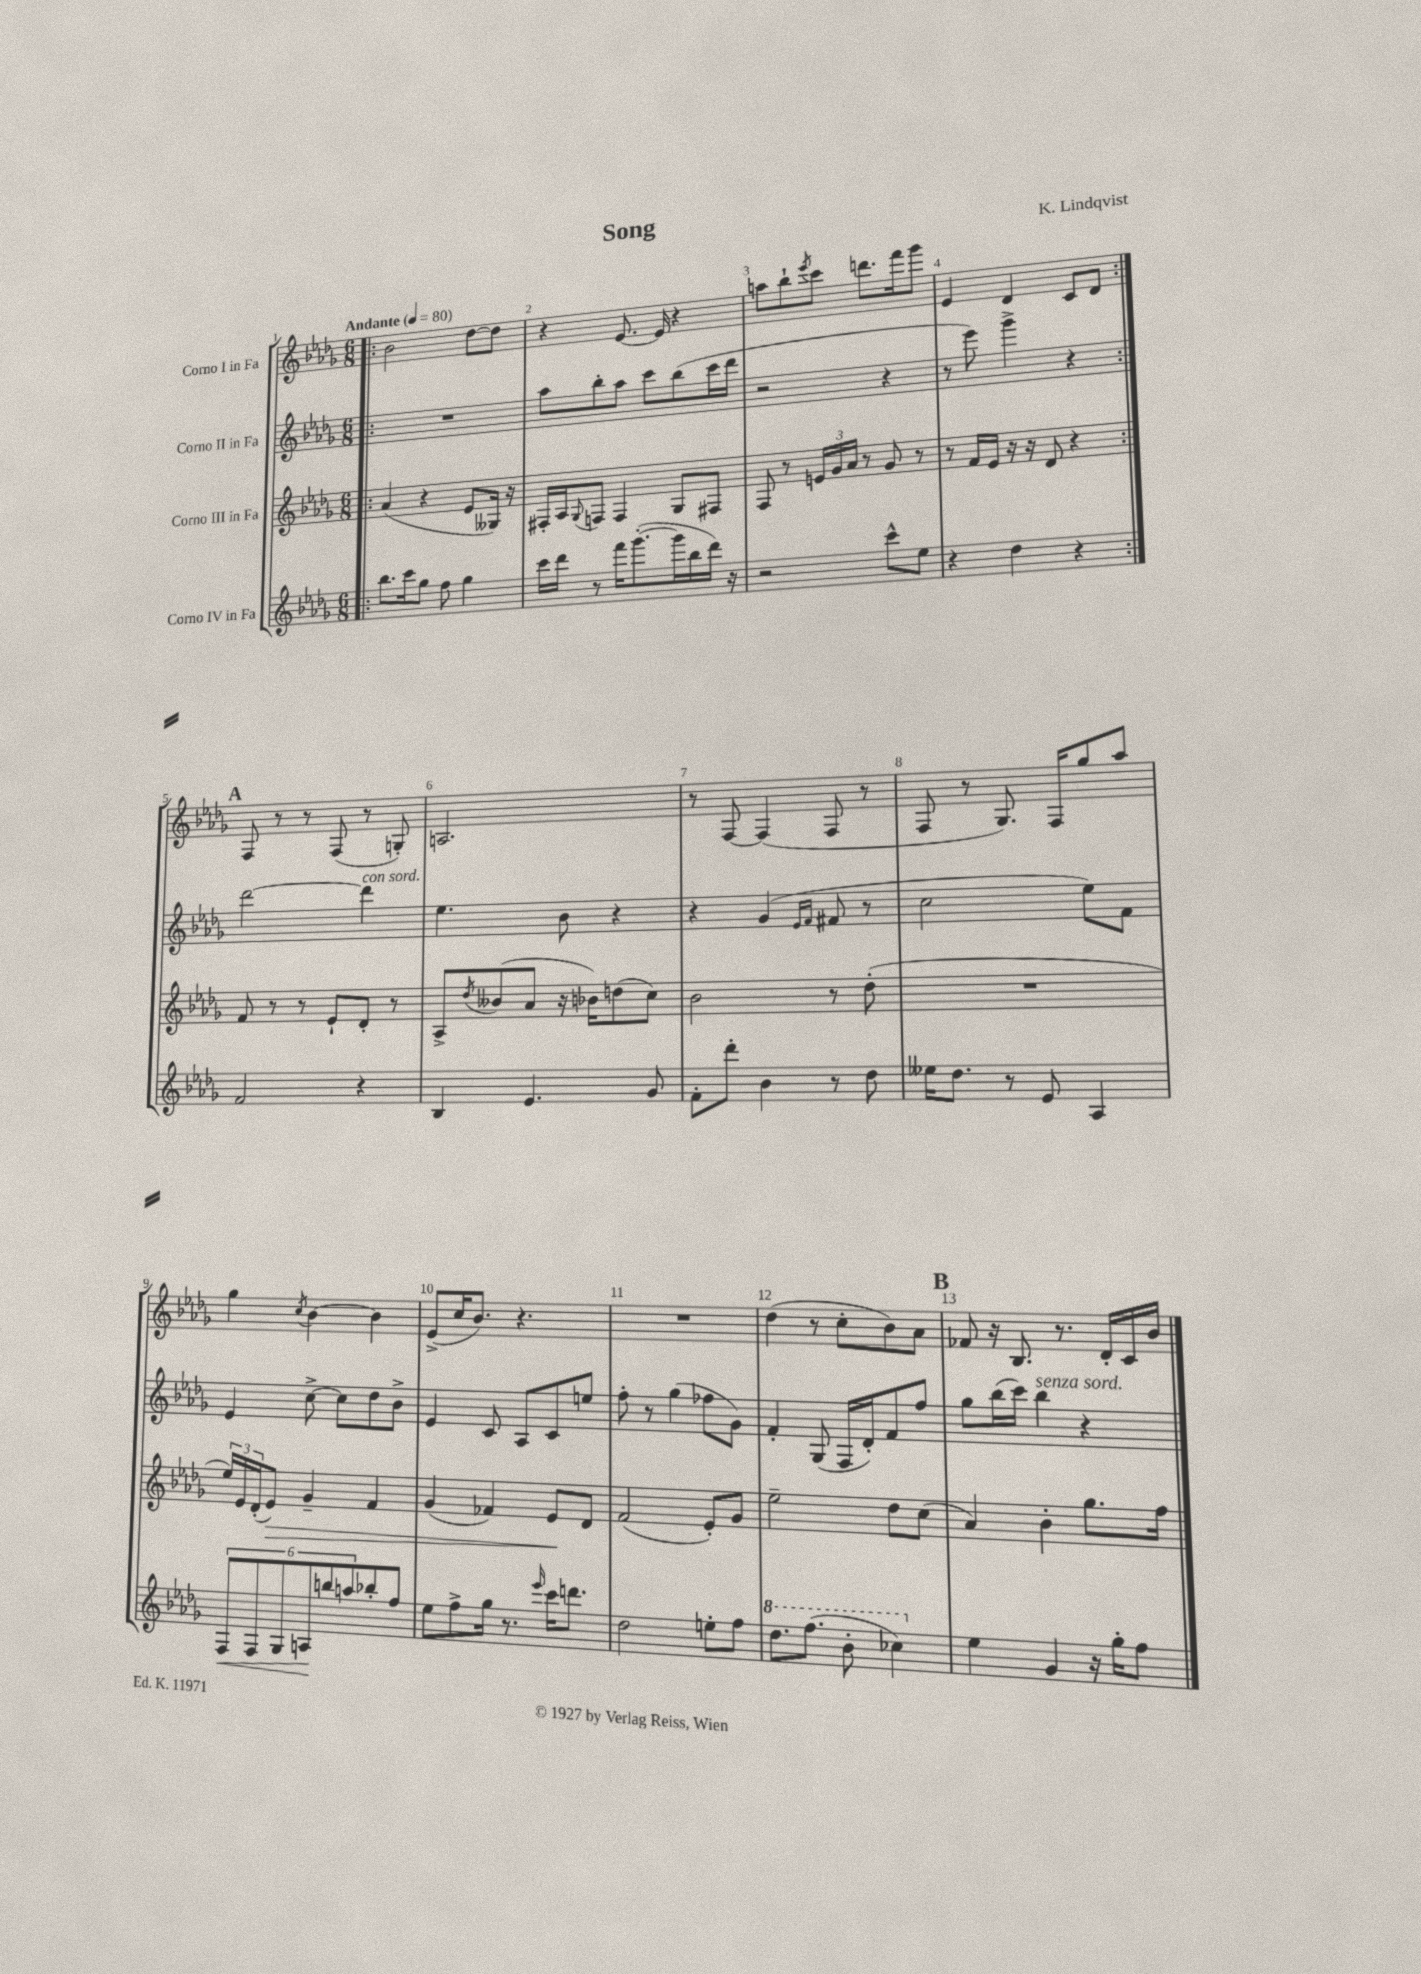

**kern	**dynam	**kern	**dynam	**kern	**kern
*part4	*part4	*part3	*part3	*part2	*part1
*staff4	*staff4	*staff3	*staff3	*staff2	*staff1
*I"Corno IV in Fa	*	*I"Corno III in Fa	*	*I"Corno II in Fa	*I"Corno I in Fa
*clefG2	*	*clefG2	*	*clefG2	*clefG2
*k[b-e-a-d-g-]	*	*k[b-e-a-d-g-]	*	*k[b-e-a-d-g-]	*k[b-e-a-d-g-]
*M6/8	*	*M6/8	*	*M6/8	*M6/8
*MM80	*	*MM80	*	*MM80	*MM80
=1!|:	=1!|:	=1!|:	=1!|:	=1!|:	=1!|:
!	!	!	!	!	!LO:TX:a:B:t=Andante
8.bb-\L	.	(4a-/	.	2.r	2b-\
16ccc\k	.	.	.	.	.
8gg-\J	.	4r	.	.	.
8ff\	.	.	.	.	.
4gg-\	.	8e-/L	.	.	[8dd-\L
.	.	16G--X/Jk)	.	.	8dd-\J]
.	.	16r	.	.	.
=2	=2	=2	=2	=2	=2
16ccc\LL	.	16F#X'/LL	.	8aa-\L	4r
16ddd-\JJ	.	16A-/J	.	.	.
.	.	8qqG-/	.	.	.
8r	.	8Fn/J	.	8bb-'\	.
16fff\KL	.	4F/	.	8aa-\J	[8.e-/
([8.ggg-'\	.	.	.	.	.
.	.	.	.	8ccc\L	.
.	.	.	.	.	16e-/]
16ggg-\L]	.	8G-/L	.	(8bb-\	4r
16bb-\	.	.	.	.	.
16ddd-\JJ)	.	8F#X/J	.	16ccc\L	.
16r	.	.	.	16ddd-\JJ	.
=3	=3	=3	=3	=3	=3
2r	.	8F/	.	2r	8aan\L
.	.	8r	.	.	8bb-`\
.	.	.	.	.	8qeee-/
.	.	24en/LL	.	.	8ccc\J
.	.	24g-/	.	.	.
.	.	24a-/JJ	.	.	.
.	.	8r	.	.	8.dddn\L
8ccc^^\L	.	8g-/	.	4r	.
.	.	.	.	.	16fff\k
8ee-\J	.	8r	.	.	8ggg-\J
=4	=4	=4	=4	=4	=4
4r	.	8r	.	8r	4e-/
.	.	16f/LL	.	8eee-\)	.
.	.	16e-/JJ	.	.	.
4dd-\	.	16r	.	4ggg-^\	4d-/
.	.	16r	.	.	.
.	.	8d-/	.	.	.
4r	.	4r	.	4r	8c/L
.	.	.	.	.	8d-/J
!!LO:LB:g=z
!!LO:REH:place=s1:t=A
=5:|!	=5:|!	=5:|!	=5:|!	=5:|!	=5:|!
2f/	.	8f/	.	[2ddd-\	8F/
.	.	8r	.	.	8r
.	.	8r	.	.	8r
.	.	8e-`/L	.	.	(8F/
!	!	!	!	!LO:TX:a:i:t=con sord.	!
4r	.	8d-'/J	.	4ddd-\]	8r
.	.	8r	.	.	8Gn'/)
=6	=6	=6	=6	=6	=6
4B-/	.	8A-^/L	.	4.ee-\	2.An/
.	.	8qdd-/	.	.	.
.	.	(8b--X/	.	.	.
4.e-/	.	8a-/J	.	.	.
.	.	16r	.	8b-\	.
.	.	16b-X\KL)	.	.	.
.	.	(8ddn\	.	4r	.
8g-/	.	8cc\J)	.	.	.
=7	=7	=7	=7	=7	=7
8f'\L	.	2b-\	.	4r	8r
8ddd-'\J	.	.	.	.	[8F/
4b-\	.	.	.	(4g-/	(4F/]
.	.	.	.	16qqe-/LL	.
.	.	.	.	16qqf/JJ	.
8r	.	8r	.	8f#X/	8F/
8dd-\	.	(8dd-'\	.	8r	8r
=8	=8	=8	=8	=8	=8
16ee--X\KL	.	2.r	.	2cc\	8F/
8.dd-\J	.	.	.	.	.
.	.	.	.	.	8r
8r	.	.	.	.	8.G-/)
8e-/	.	.	.	.	.
.	.	.	.	.	16F/KL
4A-/	.	.	.	8ee-\L)	8gg-/
.	.	.	.	8f\J	8aa-/J
!!LO:LB:g=z
=9	=9	=9	=9	=9	=9
!	!LO:HP:b	!	!	!	!
12F/L	<	24ee-/LL)	.	4e-/	4gg-\
.	.	24e-/	.	.	.
12F/	.	(24d-'/J	.	.	.
!	!	!	!LO:HP:b	!	!
.	.	8e-/J)	>	.	.
12G-/	.	.	.	.	.
.	.	.	.	.	8qcc/
12An/	.	4g-~/	.	[8cc^\	[4b-\
12bbn/	[	.	.	.	.
.	.	.	.	8cc\L]	.
12aan/	.	.	.	.	.
8bb-X'/	.	4f/	.	8dd-\	4b-\]
8ff/J	.	.	.	8b-^\J	.
=10	=10	=10	=10	=10	=10
8ee-\L	.	(4g-/	.	4e-/	(8e-^/L
8ff^\	.	.	.	.	16cc/K
.	.	.	.	.	8.b-/J)
16gg-\Jk	.	4f-X/)	.	8c/	.
8.r	.	.	.	.	.
.	.	.	.	8A-/L	4.r
16qqeee-/	.	.	.	.	.
16ccc\KL	.	8e-/L	.	8c/	.
8.dddn\J	.	.	.	.	.
.	.	8d-/J	]	8een/J	.
=11	=11	=11	=11	=11	=11
2dd-\	.	(2f/	.	8ff'\	2.r
.	.	.	.	8r	.
.	.	.	.	(4gg-\	.
8een'\L	.	8e-'/L)	.	8ff-X\L	.
8ff\J	.	8g-/J	.	8g-\J)	.
=12	=12	=12	=12	=12	=12
*8va	*	*	*	*	*
8.ddd-\L	.	2ee-~\	.	4f'/	(4dd-\
(8.fff\J	.	.	.	.	.
.	.	.	.	(8G-/	8r
8bb-'\	.	.	.	16F/LL	8cc'\L
.	.	.	.	16d-'/J)	.
4ccc-X\)	.	8dd-\L	.	8f/	8b-\)
.	.	(8cc\J	.	8ff/J	8a-\J
!!LO:REH:place=s1:t=B
=13	=13	=13	=13	=13	=13
*X8va	*	*	*	*	*
4ee-\	.	4a-/)	.	8gg-\L	8f-X/
.	.	.	.	(16bb-\L	16r
.	.	.	.	16ccc\JJ)	8.B-/
!	!	!	!	!LO:TX:a:i:t=senza sord.	!
4g-/	.	4b-'\	.	4bb-\	.
.	.	.	.	.	8.r
16r	.	8.gg-\L	.	4r	.
16gg-'\KL	.	.	.	.	16d-'/LL
8ff\J	.	.	.	.	16c/
.	.	16ff\Jk	.	.	16b-/JJ
==	==	==	==	==	==
*-	*-	*-	*-	*-	*-
